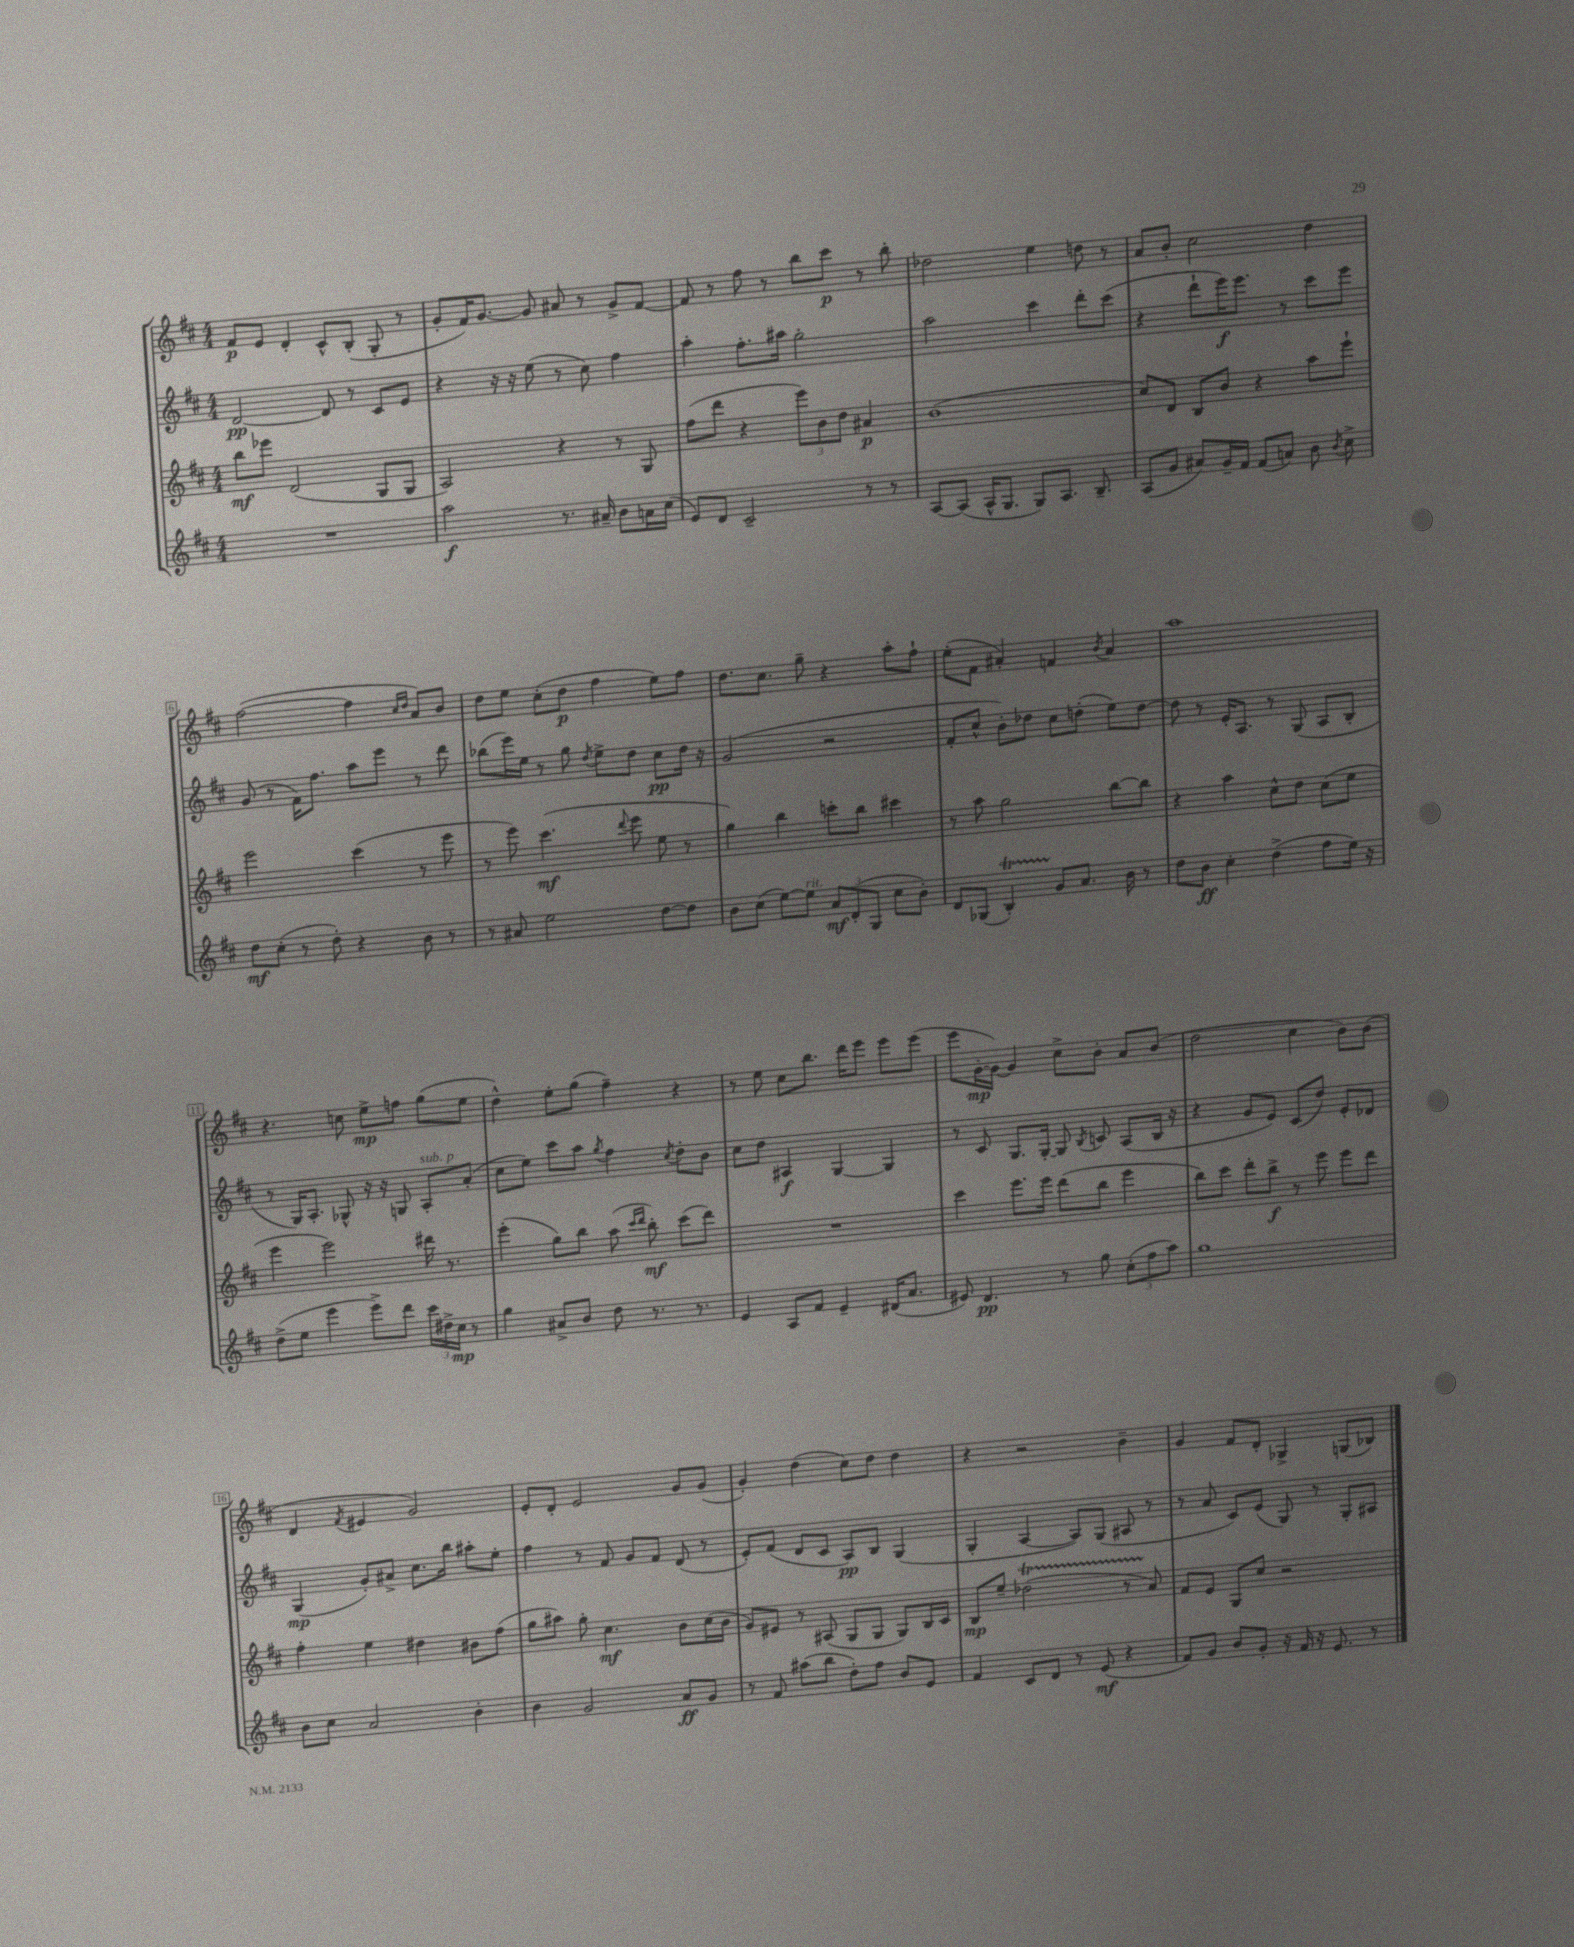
<<
\new StaffGroup <<
\new Staff = "s0" {
    \clef treble \key d \major \numericTimeSignature \time 4/4
    \autoBeamOff fis'8[\p e'8] d'4-. cis'8[-^ b8]-.( g8-. r8 |
    g'8[-. fis'16) g'8.]~ g'8 ais'8 r8 g'8[-> fis'8]~ |
    fis'8 r8 fis''8 r8 b''8[ cis'''8]\p r8 b''8-. |
    des''2 e''4 d''8 r8 |
    a'8[ b'8]-. cis''2 d''4 |
    fis''2~( fis''4 \grace { cis''16[ d''16] } a'8[) b'8] |
    d''8[ e''8] cis''8[-.( d''8]\p fis''4 e''8[) fis''8] |
    d''8.[ cis''8.] g''8-- r4 a''8[-. fis''8]-! |
    e''8[-.( fis'8] ais'4-.) f'4 \acciaccatura { b'8 } ais'4 |
    a''1 |
    r4. c''8 e''8[->\mp f''8] g''8[( e''8] |
    d''4-^) e''8[-. g''8]( fis''4--) r4 |
    r8 e''8 cis''8[ b''8.] d'''16[ e'''8] e'''8[ e'''8]( |
    e'''8[ g'16~-.\mp g'16]~) g'4 cis''8[-> b'8]-. a'8[ b'8]( |
    d''2 cis''4 b'8[) b'8]( |
    d'4 \acciaccatura { fis'8 } eis'4 g'2) |
    e'8[-. d'8]-. e'2 g'8[ g'8]( |
    g'4-.) d''4( cis''8[) d''8] d''4 |
    r4 r2 b'4-- |
    g'4 fis'8[ d'8]-. ges4-> g8[( bes8]) \bar "|." |
}
\new Staff = "s1" {
    \clef treble \key d \major \numericTimeSignature \time 4/4
    \autoBeamOff d'2~\pp d'8 r8 cis'8[ e'8] |
    r4 r16 r16 e''8( r8 cis''8) fis''4 |
    a''4-. fis''8.[-. ais''16] g''2-. |
    a''2 cis'''4 d'''8[-. cis'''8]( |
    r4 d'''8[-! e'''16\f) e'''8.] r8 cis'''8[ e'''8] |
    g'8( r8 fis'16[) fis''8.] a''8[ e'''8] r8 d'''8 |
    bes''8[( e'''16) e''16] r8 g''8 \acciaccatura { d''8 } e''8[-> d''8] cis''8[\pp d''16] r16 |
    g'2( r2 |
    fis'8[-. cis''8]-^ b'8[-.) des''8] cis''8[ d''8]-.( e''8[) d''8]~ |
    d''8 r8 e'16[-. a8.] r8 g8( a8[ b8]-. |
    r8 g16[) a8.]-. ges8-^ r16 r16 g8 a8[-.^\markup { \italic "sub. p" } a'8]-.( |
    cis''8[ e''8]) cis'''8[ a''8] \acciaccatura { g''8 } fis''4 \acciaccatura { cis''8 } d''8[-. b'8] |
    cis''8[ d''8] ais4\f g4~ g4 |
    r8 cis'8 g8.[ g16]~-. g8 \acciaccatura { b8 } c'8 a8[( b16] r16 |
    r4 g'8[ e'8]) cis'8[( d''8]) e'8[-. des'8] |
    g4\mp( g'8[-.) ais'8]-> cis''8.[ b''16] ais''8[-. e''8]-. |
    fis''4 r8 fis'8 g'8[ fis'8] d'8( r8 |
    e'8[-.) fis'8]( d'8[ cis'8] a8[\pp) b8] g4( |
    g4-. a4~ a8[) g8]( ais8 r8 |
    r8 a'8 cis'8[) e'8]( g8) r8 g8[-. ais8] \bar "|." |
}
\new Staff = "s2" {
    \clef treble \key d \major \numericTimeSignature \time 4/4
    \autoBeamOff b''8[\mf ees'''8] d'2( g8[ g8] |
    a2) r4 r8 g8 |
    fis''8[( d'''8] r4 \tuplet 3/2 { e'''8[) b'8 d''8] } ais'4\p |
    b'1( |
    cis''8[) d'8] b8[ b'8] r4 a''8[ e'''8]-! |
    e'''2 cis'''4( r8 e'''8 |
    r8 e'''8) cis'''4.\mf( \appoggiatura { d'''8 } e'''8 e''8 r8 |
    g''4) b''4 c'''8[-. b''8] cis'''4 |
    r8 a''8 g''2 b''8[~ b''8] |
    r4 a''4 cis''8[-^ d''8] cis''8[( e''8] |
    e'''4 e'''2) dis'''16 r8. |
    e'''4-.( g''8[) b''8] a''8( \grace { cis'''16[ d'''16] } b''8-.\mf) cis'''8[( d'''8]) |
    R1 |
    cis'''4 e'''8.[ e'''16] d'''8[( b''8] e'''4 |
    b''8[) cis'''8] d'''8[-. b''8]->\f r8 e'''8 e'''8[ d'''8] |
    fis''4-. e''4 dis''4 bis'8[ fis''8]( |
    g''8[ ais''8]) g''8-. cis''4.\mf b'8[ cis''16( b'16] |
    g'8[) eis'8] r8 ais8( g8[ g8] g8[) b16 cis'16] |
    b8[\mp e''8]-- des''2\startTrillSpan( r8 a'8\stopTrillSpan) |
    fis'8[ e'8] g8[ cis''8] r2 \bar "|." |
}
\new Staff = "s3" {
    \clef treble \key d \major \numericTimeSignature \time 4/4
    \autoBeamOff R1 |
    a''2\f r8. ais'16-- b'8[ a'16 cis''16]( |
    e'8[) d'8] cis'2-- r8 r8 |
    a8[~ a8]( a16[-^ g8.] g8[) a8.] b8.-- |
    a8[( g'8] ais'8[) g'16-- fis'16] fis'8[( a'8]) b'8 \acciaccatura { b'8 } cis''8-> |
    d''8[\mf cis''8]-.( r8 d''8-.) r4 b'8 r8 |
    r8 ais'8 e''2 d''8[~ d''8] |
    b'8[ cis''8]( e''8[~) e''8]^\markup { \italic "rit." } \tuplet 3/2 { a'8[\mf d'8-.( g8] } cis''8[ b'8]-.) |
    d'8[ ges8]( b4-.\startTrillSpan) g'8[\stopTrillSpan a'8.] b'16 r8 |
    d''8[ b'8]\ff cis''4-. d''4->( fis''8[ e''16]) r16 |
    d''8[->( e''8] e'''4 e'''8[->) d'''8] \tuplet 3/2 { cis'''16[ dis''16-> cis''16]\mp } r8 |
    g''4 ais'8[-> b'8] d''8 r8. r8. |
    e'4 a8[ fis'8] e'4-- dis'16[( a'8.] |
    eis'8) d'4.\pp r8 g''8 \tuplet 3/2 { cis''8[-.( fis''8 a''8]) } |
    g''1 |
    b'8[ cis''8] a'2 b'4-. |
    b'4 g'2 a'8[\ff g'8] |
    r8 fis'8 ais''8[( b''8] d''8[-.) fis''8] b'8[ e'8] |
    fis'4 cis'8[ d'8] r8 e'8\mf( r4 |
    fis'8[) g'8] b'8[ g'8]-. r16 fis'16 r16 e'8. r8 \bar "|." |
}
>>
>>
\layout { \context { \Score \override BarNumber.stencil = #(make-stencil-boxer 0.1 0.3 ly:text-interface::print) } }
